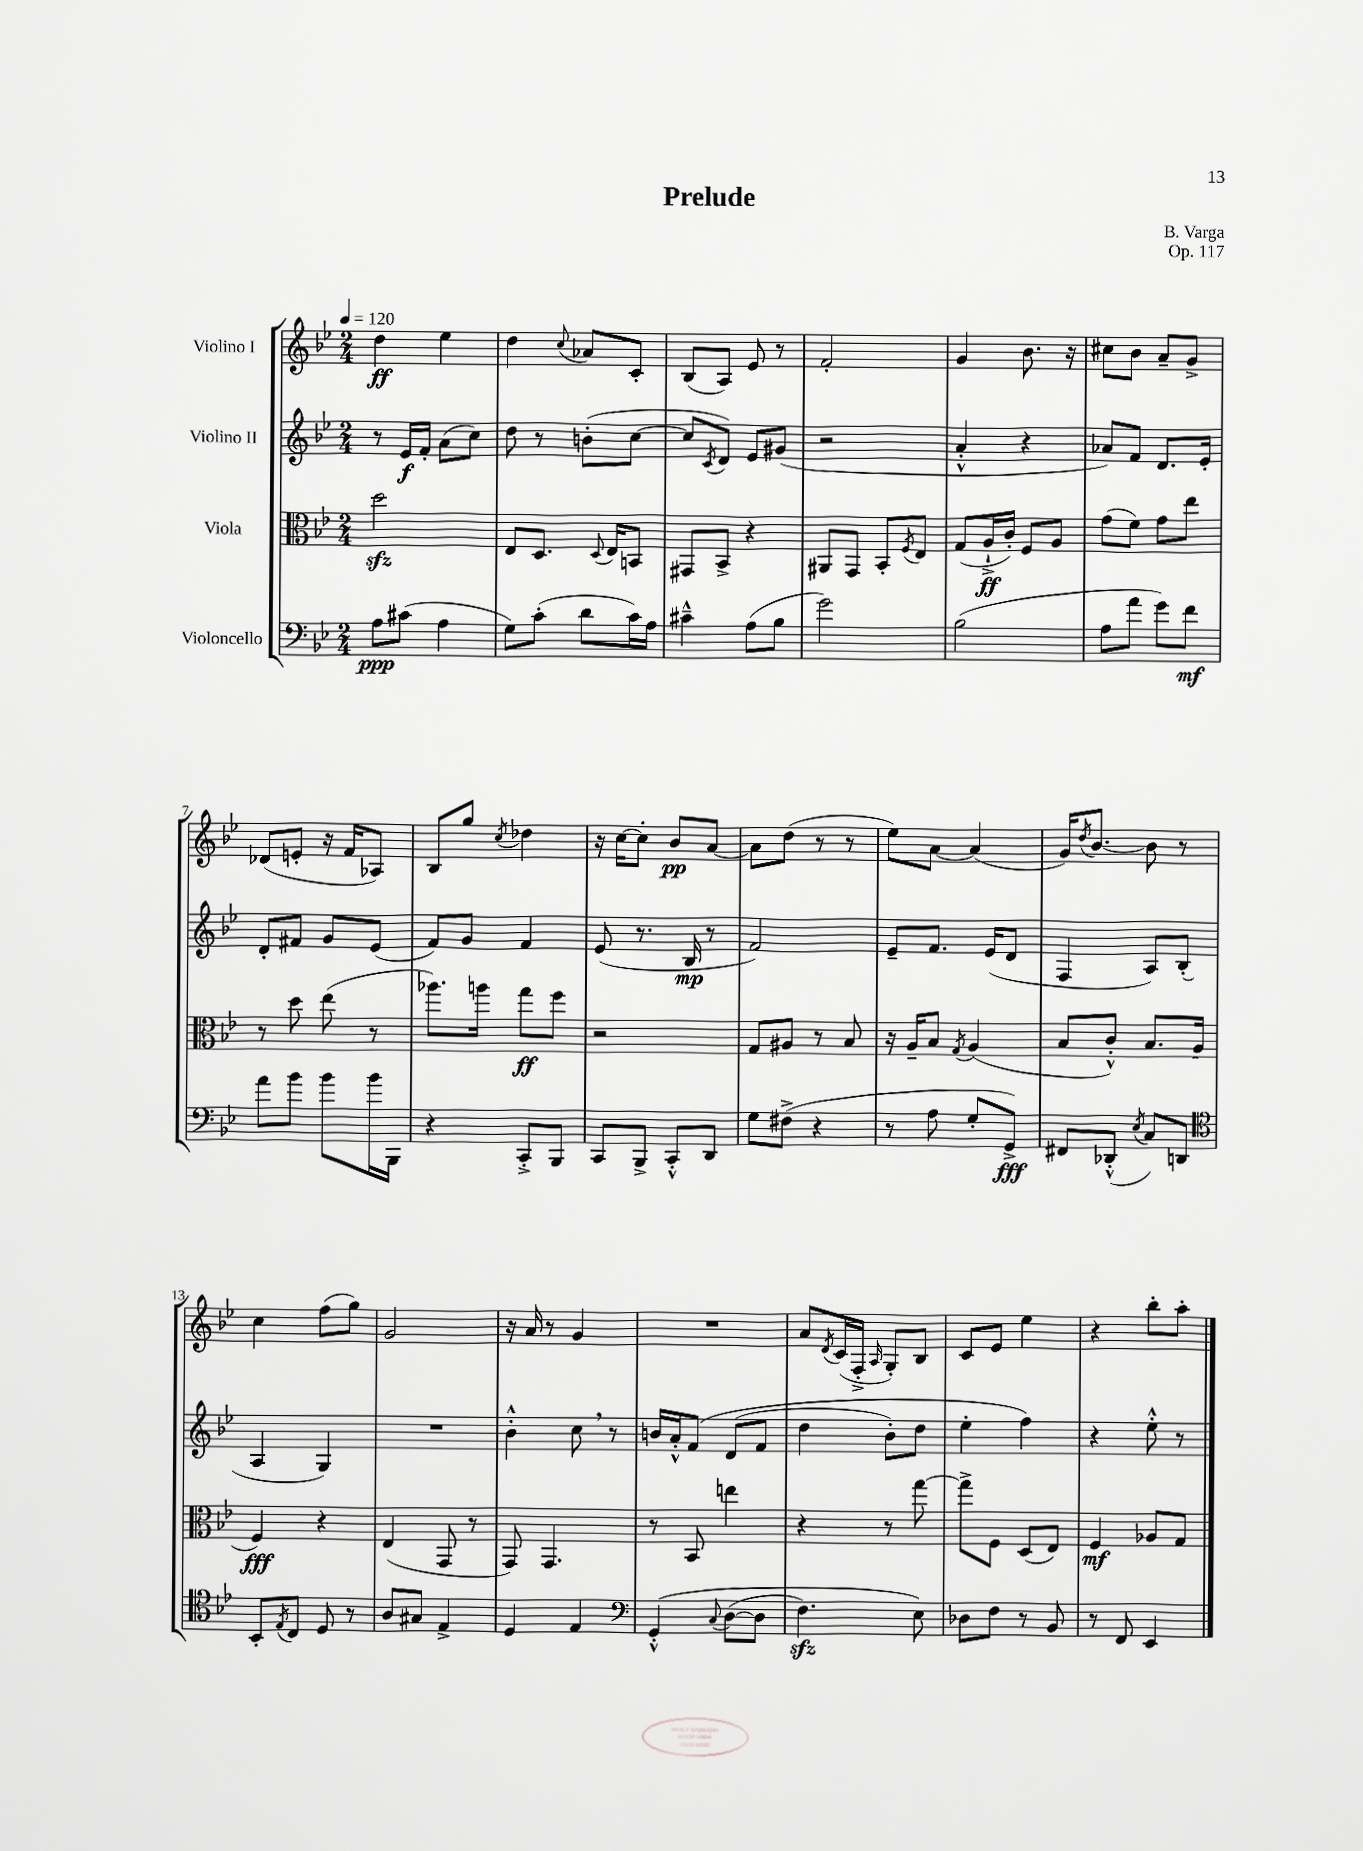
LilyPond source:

\header { title = "Prelude" composer = "B. Varga" opus = "Op. 117" }
<<
\new StaffGroup <<
\new Staff = "s0" \with { instrumentName = "Violino I" } {
    \clef treble \key bes \major \numericTimeSignature \time 2/4 \tempo 4 = 120
    d''4\ff ees''4 |
    d''4 \appoggiatura { c''8 } aes'8 c'8-. |
    bes8( a8) ees'8 r8 |
    f'2-. |
    g'4 bes'8. r16 |
    cis''8 bes'8 a'8-- g'8-> |
    des'8( e'8-. r16 f'16 aes8) |
    bes8 g''8 \acciaccatura { c''8 } des''4 |
    r16 c''16~ c''8-. bes'8\pp a'8~ |
    a'8 d''8( r8 r8 |
    ees''8) a'8~ a'4( |
    g'16) \acciaccatura { d''8 } bes'8.~ bes'8 r8 |
    c''4 f''8( g''8) |
    g'2 |
    r16 a'16 r8 g'4 |
    R2 |
    a'8 \acciaccatura { d'8 } c'16( f16-.-> \grace { a16 } g8-.) bes8 |
    c'8 ees'8 ees''4 |
    r4 bes''8-. a''8-. \bar "|." |
}
\new Staff = "s1" \with { instrumentName = "Violino II" } {
    \clef treble \key bes \major \numericTimeSignature \time 2/4
    r8 ees'16\f f'16-. a'8( c''8) |
    d''8 r8 b'8-.( c''8~ |
    c''8 \acciaccatura { c'8 } d'8) ees'8 gis'8( |
    r2 |
    a'4-.-^ r4 |
    aes'8) f'8 d'8. ees'16-. |
    d'8-. fis'8 g'8 ees'8( |
    f'8) g'8 f'4 |
    ees'8( r8. bes16\mp r8 |
    f'2) |
    ees'8-- f'8. ees'16( d'8 |
    f4 a8) bes8-.( |
    a4 g4) |
    R2 |
    bes'4-.-^ c''8 \breathe r8 |
    b'16 a'16-.-^ f'8\( d'8( f'8 |
    d''4 bes'8-.) d''8 |
    ees''4-. f''4\) |
    r4 ees''8-.-^ r8 \bar "|." |
}
\new Staff = "s2" \with { instrumentName = "Viola" } {
    \clef alto \key bes \major \numericTimeSignature \time 2/4
    d''2\sfz |
    ees8 d8. \appoggiatura { d8 } ees16 b,8 |
    gis,8 bes,8-> r4 |
    ais,8 g,8 bes,8-. \acciaccatura { f8 } ees8 |
    g8( a16-!->\ff c'16-.) f8 a8 |
    g'8( f'8) g'8 ees''8 |
    r8 d''8 ees''8( r8 |
    aes''8.) a''16 g''8\ff f''8 |
    r2 |
    g8 ais8 r8 bes8 |
    r16 a16-- bes8 \acciaccatura { g8 } a4( |
    bes8 c'8-.-^) bes8. a16( |
    f4\fff) r4 |
    ees4( g,8 r8 |
    g,8) g,4. |
    r8 bes,8 e''4 |
    r4 r8 g''8~ |
    g''8-> f8 d8( ees8) |
    f4\mf aes8 g8 \bar "|." |
}
\new Staff = "s3" \with { instrumentName = "Violoncello" } {
    \clef bass \key bes \major \numericTimeSignature \time 2/4
    a8\ppp cis'8( a4 |
    g8) c'8-.( d'8 c'16) a16 |
    cis'4---^ a8( bes8 |
    g'2) |
    bes2( |
    a8 a'8 g'8) f'8\mf |
    a'8 bes'8 bes'8 bes'16 bes,,16 |
    r4 c,8-.-> bes,,8 |
    c,8 bes,,8-> c,8-.-^ d,8 |
    g8 fis8->( r4 |
    r8 a8 g8-. g,8->\fff) |
    fis,8 des,8-.-^( \acciaccatura { ees8 } c8) d,8 |
    \clef tenor bes,8-. \acciaccatura { ees8 } c8 d8 r8 |
    a8 gis8 ees4-> |
    d4 ees4 |
    \clef bass g,4-.-^\( \appoggiatura { c8 } d8~( d8 |
    f4.\sfz) ees8\) |
    des8 f8 r8 bes,8 |
    r8 f,8 ees,4 \bar "|." |
}
>>
>>
